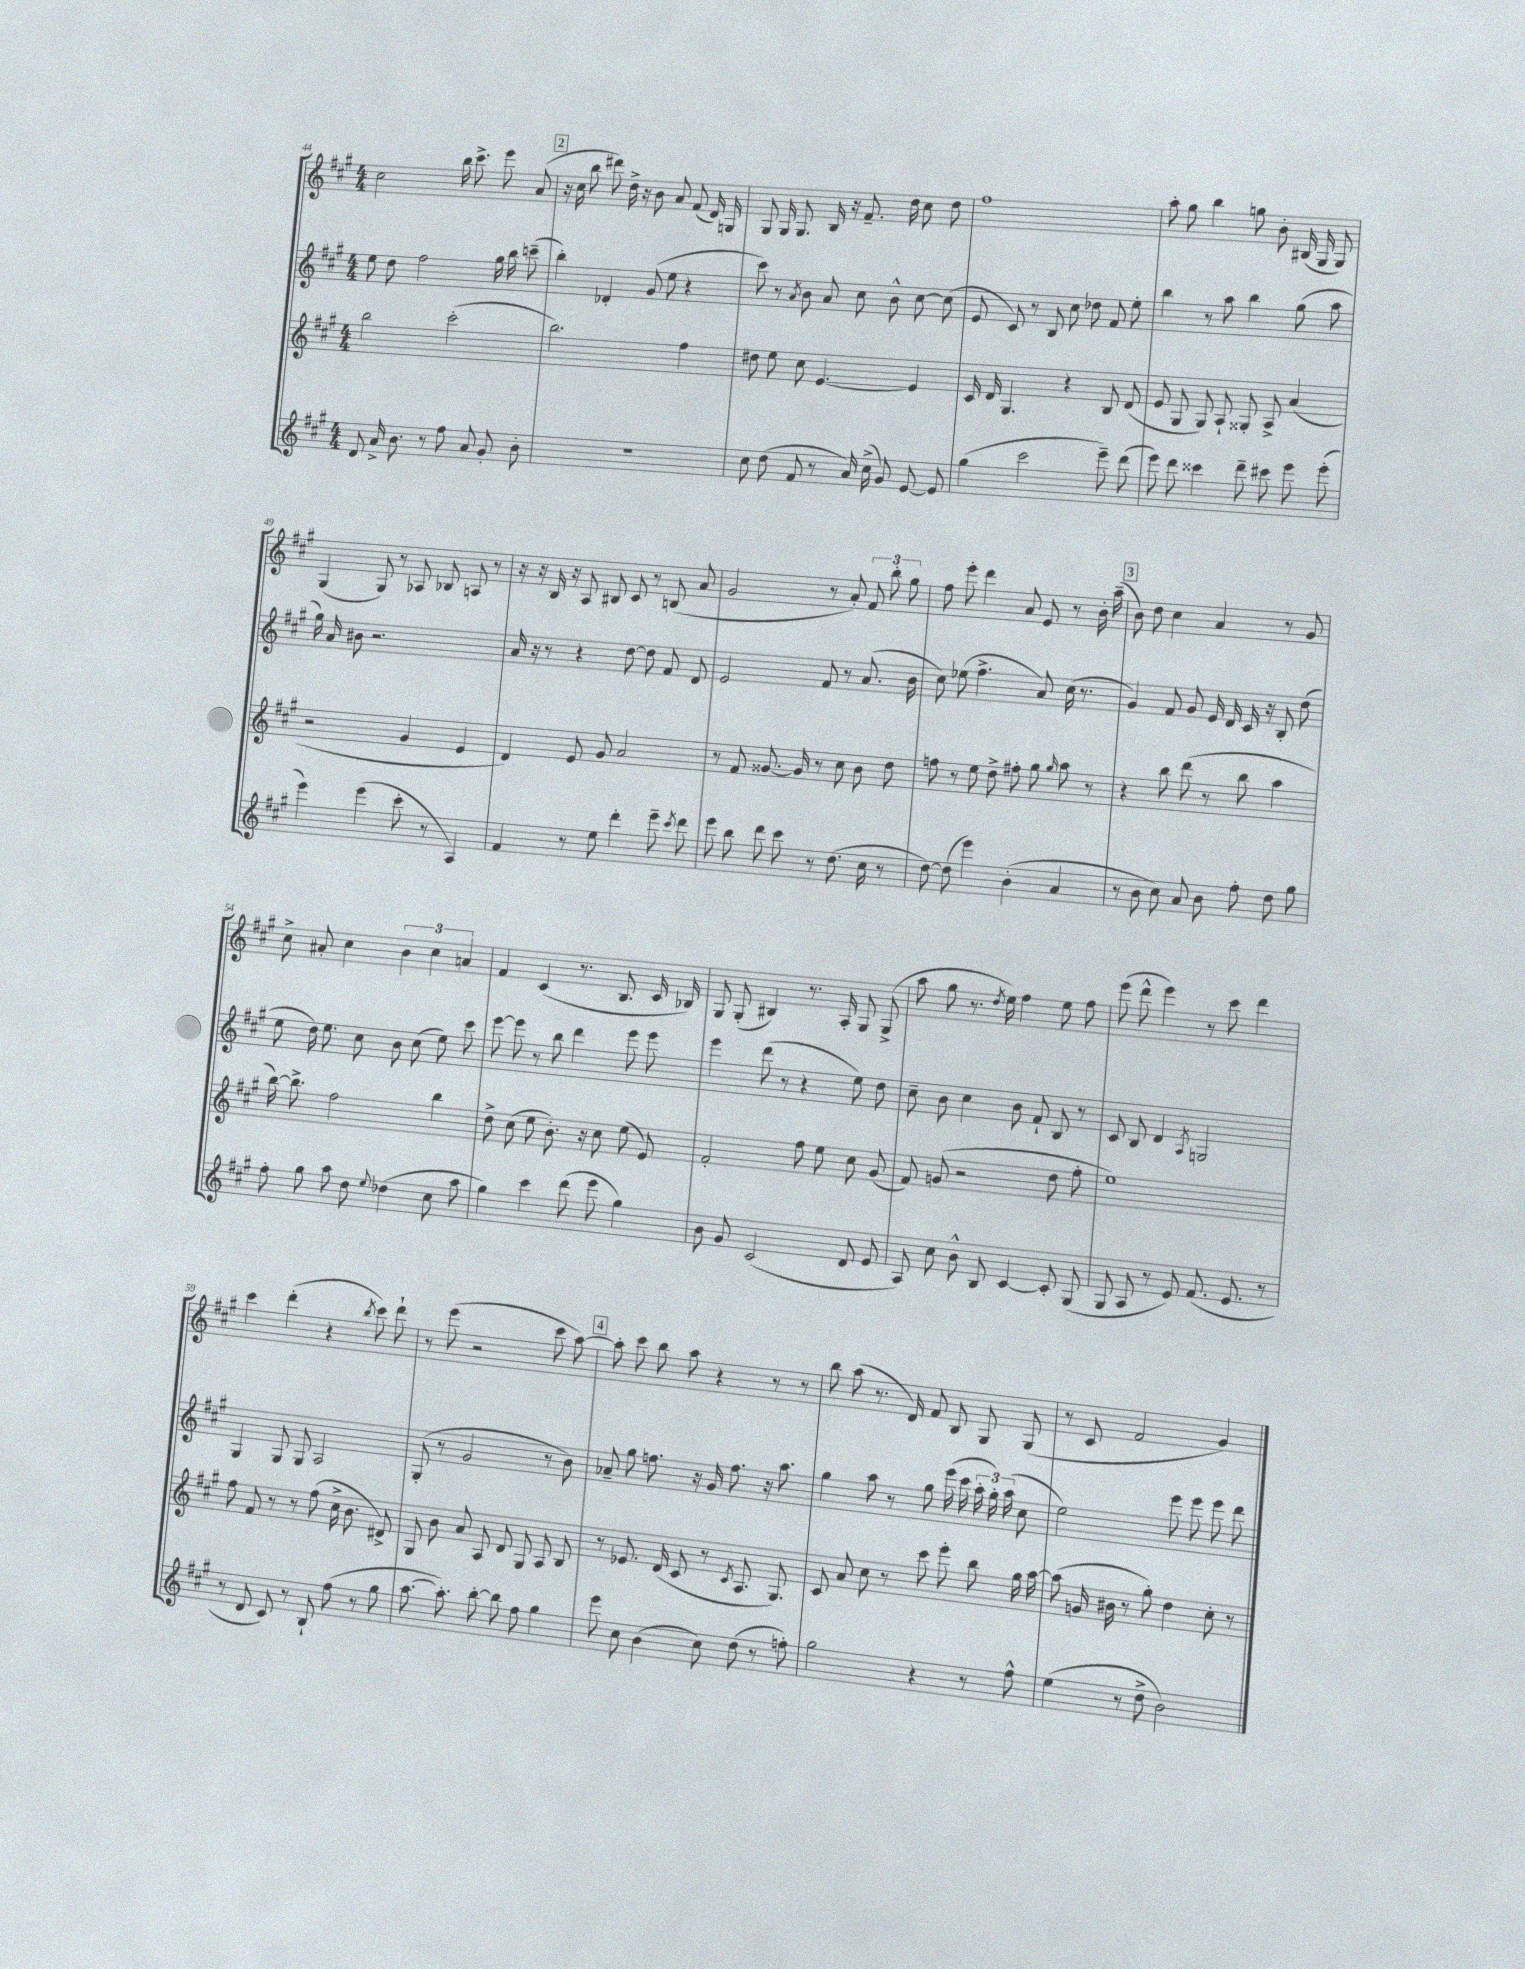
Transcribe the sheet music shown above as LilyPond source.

<<
\new StaffGroup <<
\new Staff = "s0" {
    \clef treble \key a \major \numericTimeSignature \time 4/4
    \autoBeamOff cis''2 b''16 cis'''8.-> e'''8 a'8( |
    \mark \markup { \box "2" } r16 cis''16 b''8 dis'''8) d''16-> r16 b'8 a'8 fis'8( d'16) g16 |
    gis8 gis16 gis8. b16 r16 fis'8.-- d''16 cis''8 d''8 |
    fis''1 |
    a''8-. gis''8 b''4 g''8 b'8-. bis16( gis16 gis8) |
    gis4( gis8) r8 aes8 bes8 a8 r8 |
    r16 r16 b16 r16 a8 bis8 cis'8 r8 b8( a'8 |
    gis'2 r8 a'8-.) \tuplet 3/2 { fis'8 b''8-. gis''8 } |
    fis''8 e'''8-. d'''4 a'8 e'8 r8 b'16-. a''16--( |
    \mark \markup { \box "3" } b'8) d''8 cis''4 a'4 r8 gis'8 |
    cis''8-> ais'8-. cis''4 \tuplet 3/2 { b'4 cis''4 a'4 } |
    fis'4 cis'4( r8. b8. cis'16 bes16) |
    gis8 gis8-.( bis4) r8. a16-. gis8 gis8->( |
    a''8 gis''8 r8. \acciaccatura { d''8 } e''16) fis''4 e''8 fis''8 |
    e'''8( d'''8-^ e'''4) r8 cis'''8 d'''4 |
    cis'''4 d'''4-.( r4 \acciaccatura { b''8 } cis'''8) d'''8-! |
    r8 e'''8( r2 cis'''8 a''8~) |
    \mark \markup { \box "4" } a''8-. cis'''8 b''8 a''8 r4 r8 r8 |
    b''8 a''8( r8. d'16) fis'8 b8 gis8 gis8( |
    r8 cis'8 fis'2 gis'4) \bar "|." |
}
\new Staff = "s1" {
    \clef treble \key a \major \numericTimeSignature \time 4/4
    \autoBeamOff e''8 d''8 fis''2 gis''16 b''16 c'''8--( |
    \mark \markup { \box "2" } b''4-.) des'4-. gis'8( e''8 r4 |
    cis'''8) r8 \acciaccatura { a'8 } b'8 a'8 cis''8 b'8-^ cis''8~ cis''8( |
    e'8 cis'8) r8 b8 cis''8 des''8 fis'8 e''8-. |
    b''4 r8 a''8 b''4 gis''8( a''8 |
    gis''16) a'16 bis'8 r2. |
    a'16 r16 r8 r4 d''8~ d''8 fis'8 d'8 |
    e'2 fis'8 r8 a'8.( b'16 |
    cis''8) ees''8( fis''4.-> a'8) cis''16( r8. |
    \mark \markup { \box "3" } gis'4) fis'8 gis'8 e'16 d'16 cis'16 r16 b8-. d''8( |
    e''8 d''16) e''8. cis''8 b'8 cis''8( e''8) cis'''8 |
    e'''8~ e'''8 r8 b''8 d'''4 e'''8 e'''8 |
    e'''4 d'''8( r8 r4 e''8) d''8 |
    cis''8-- b'8 cis''4 b'8 fis'8-! b8 r8 |
    cis'8 b8 d'4 \acciaccatura { a8 } g2 |
    gis4 gis8 gis8 a2 |
    gis8-.( r8 gis'2 r8 b'8) |
    \mark \markup { \box "4" } aes'8-- gis''8 f''8. r16 gis'16 f''8. r16 a''8. |
    gis''4 a''8 r8 gis''8 e'''16( cis'''16 \tuplet 3/2 { a''16-. gis''16-.) a''16( } cis''8 |
    e''2) e'''8 e'''8 e'''8 d'''8 \bar "|." |
}
\new Staff = "s2" {
    \clef treble \key a \major \numericTimeSignature \time 4/4
    \autoBeamOff b''2 cis'''2-.( |
    \mark \markup { \box "2" } b''2.) fis''4 |
    dis''8 e''8 cis''8 e'4.~ e'4 |
    cis'16 d'16 gis4. r4 b8 d'8( |
    e'8 gis8 gis8) a8-! gisis8-. a8-> a'4( |
    r2 gis'4 e'4 |
    d'4) e'8 gis'8 a'2 |
    r8 fis'8 gisis'8.~ gisis'16 r8 cis''8 b'8 d''8 |
    f''8 r8 e''8 d''8-> fis''8-. gis''8 \grace { gis''16 } a''8 r8 |
    \mark \markup { \box "3" } r4 b''8 d'''8( r8 b''8 a''4 |
    b''16~) b''8.-> fis''2 b''4 |
    d''8-> cis''8( e''8 b'8.-.) r16 cis''8 e''8( e'8) |
    fis'2-. fis''8 e''8 cis''8 gis'8( |
    fis'8) g'8( r2 d''8 fis''8-. |
    e''1) |
    fis''8 fis'8 r8 r8 fis''8( cis''16-> b'8. dis'8->) |
    gis8 b'8 a'8 a8 d'8 gis8 a8 b8 |
    \mark \markup { \box "4" } r8 ees'8. d'16( cis'8 r8 \acciaccatura { cis'8 } a8. gis8.) |
    cis'8 a'8 cis''8 r8 cis'''8 e'''8-. b''8 gis''16 a''16~ |
    a''8( g'16 bis'16 r8 gis''8-.) d''4 cis''8-. r8 \bar "|." |
}
\new Staff = "s3" {
    \clef treble \key a \major \numericTimeSignature \time 4/4
    \autoBeamOff d'8 a'16-> b'8. r8 fis''8 a'8 gis'8-. b'8-. |
    \mark \markup { \box "2" } R1 |
    cis''8 d''8( fis'8 r8 a'16) cis''16->( gis'8) e'8~ e'8 |
    gis''4( cis'''2 e'''8--) d'''8( |
    e'''8) d'''8 cisis'''4 d'''8-- cis'''8 e'''8 e'''8-.( |
    e'''4) e'''4( cis'''8-. r8 a4) |
    fis'4 r8 e''8 d'''4-. e'''8-- \acciaccatura { cis'''8 } d'''8 |
    e'''8 b''8 d'''8 cis'''8 r8 d''8.( cis''16 r8 |
    d''8~) d''8( e'''4) b'4-.( a'4 |
    \mark \markup { \box "3" } r8 b'8 cis''8) a'8 b'8 fis''8-. d''8 gis''8 |
    fis''8-. gis''8 a''8 d''8 \appoggiatura { e''8 } des''4( cis''8 a''8 |
    gis''4) cis'''4 d'''8( e'''8 gis''4) |
    b'8 gis'8 cis'2( d'8 e'8 |
    a8) cis''8 b'8-^ b8 cis'4~ cis'8-. gis8( |
    gis8 a8 r8 e'8) fis'8.( e'8. r8 |
    r8 d'8 cis'8) r8 b8-! fis''8( r8 gis''8 |
    a''8.~ a''8.-.) b''8~-. b''8 fis''8 gis''4 |
    \mark \markup { \box "4" } e'''8 cis''8 b'4( cis''8) d''8( r8 f''8-.) |
    gis''2 r4 r8 fis''8-^ |
    e''4( r8 d''8-> b'2) \bar "|." |
}
>>
>>
\layout { \context { \Score currentBarNumber = #44 } }
